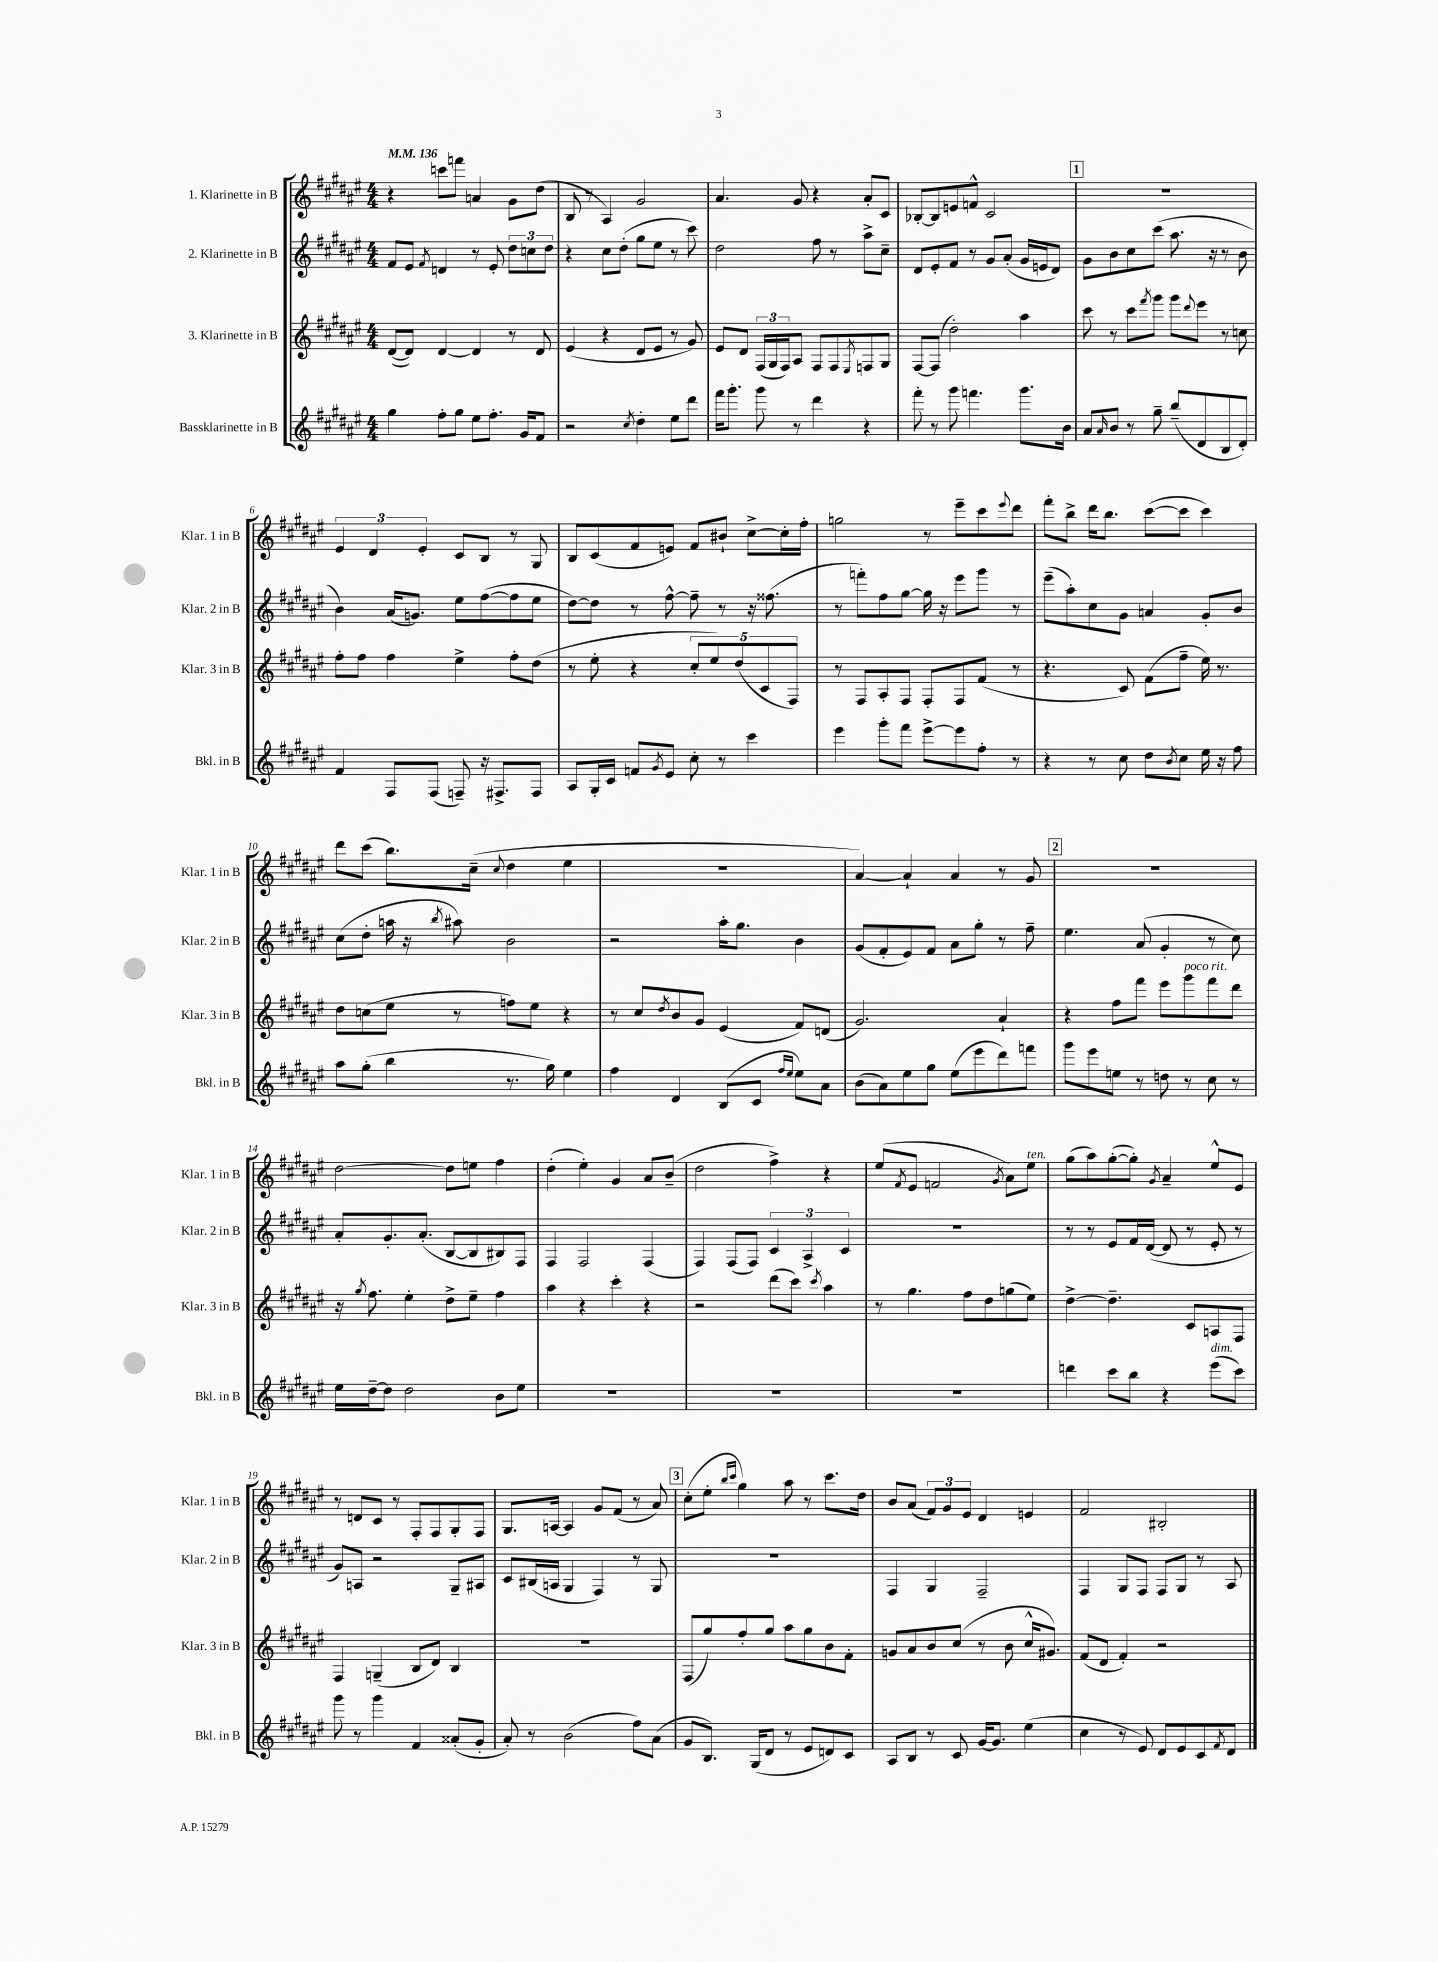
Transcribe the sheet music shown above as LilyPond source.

<<
\new StaffGroup <<
\new Staff = "s0" \with { instrumentName = "1. Klarinette in B" shortInstrumentName = "Klar. 1 in B" } {
    \clef treble \key fis \major \numericTimeSignature \time 4/4 \tempo 4 = 136
    r4 c'''8 f'''8 a'4 gis'8 dis''8( |
    b8 r8 ais4) gis'2 |
    ais'4. gis'8 r4 ais'8-. cis'8 |
    bes8~-. bes8 e'8 f'8-^ cis'2 |
    \mark \markup { \box "1" } R1 |
    \tuplet 3/2 { eis'4 dis'4 eis'4-. } cis'8 b8 r8 gis8 |
    b8 cis'8( fis'8 e'8) fis'8 bis'8-! cis''8~-> cis''16-. fis''16-. |
    g''2 r8 eis'''8-- cis'''8 \appoggiatura { eis'''8 } dis'''8 |
    fis'''8-. b''8-> dis'''16 b''8. cis'''8~( cis'''8 cis'''4) |
    dis'''8 cis'''8( b''8.) cis''16--( \appoggiatura { cis''8 } dis''4 eis''4 |
    R1 |
    ais'4~) ais'4-! ais'4 r8 gis'8 |
    \mark \markup { \box "2" } R1 |
    dis''2~ dis''8 e''8 fis''4 |
    dis''4-.( eis''4-.) gis'4 ais'8 b'8--( |
    dis''2 fis''4->) r4 |
    eis''8( \acciaccatura { fis'8 } eis'8 f'2 \acciaccatura { gis'8 } ais'8) eis''8^\markup { \italic "ten." } |
    gis''8( ais''8) gis''8~-.( gis''8-.) \acciaccatura { gis'8 } ais'4-- eis''8-^ eis'8 |
    r8 d'8 cis'8 r8 fis8-. fis8 gis8-. fis8 |
    gis8. a16~ a4 gis'8 fis'8( r8 ais'8) |
    \mark \markup { \box "3" } cis''8-.( eis''8-. \grace { b''16 cis'''16 } gis''4) ais''8 r8 cis'''8. dis''16 |
    b'8 ais'8( \tuplet 3/2 { fis'8) gis'8 eis'8 } dis'4 e'4 |
    fis'2 bis2-. \bar "|." |
}
\new Staff = "s1" \with { instrumentName = "2. Klarinette in B" shortInstrumentName = "Klar. 2 in B" } {
    \clef treble \key fis \major \numericTimeSignature \time 4/4
    fis'8 eis'8 \acciaccatura { fis'8 } d'4 r8 eis'8-. \tuplet 3/2 { dis''8 c''8 dis''8 } |
    r4 cis''8 dis''8-.( gis''8 eis''8 r8 cis'''8) |
    dis''2 fis''8 r8 ais''8-> cis''8-- |
    dis'8 eis'8-. fis'8 r8 gis'8 ais'8-.( gis'16 e'16 dis'8) |
    \mark \markup { \box "1" } gis'8 b'8 cis''8 cis'''8( ais''8. r16 r8 b'8 |
    b'4) ais'16( g'8.) eis''8 fis''8~( fis''8 eis''8 |
    dis''8~) dis''8 r8 fis''8~-^ fis''8-- r8 r16 fisis''8.( |
    r8 f'''8-.) fis''8 gis''8~ gis''16 r16 eis'''8 gis'''8 r8 |
    eis'''8--( ais''8-.) cis''8 gis'8 a'4 gis'8-. b'8 |
    cis''8( dis''8-. a''16 r16 \acciaccatura { b''8 } ais''8) b'2 |
    r2 ais''16-. gis''8. b'4 |
    gis'8( fis'8-. eis'8) fis'8 ais'8 gis''8-. r8 fis''8-- |
    \mark \markup { \box "2" } eis''4. ais'8( gis'4-. r8 cis''8) |
    ais'8-. gis'8.-. ais'8.-.( b8~ b8 bis8) fis8 |
    fis4 fis2 fis4( |
    fis4) fis8( fis8) \tuplet 3/2 { cis'4 ais4-> cis'4 } |
    R1 |
    r8 r8 eis'8 fis'16 dis'16~( dis'8 r8 eis'8-. r8 |
    gis'8) a8 r2 gis8-- ais8 |
    cis'8 bis16( a16 gis4 fis4) r8 gis8 |
    \mark \markup { \box "3" } R1 |
    fis4 gis4 fis2-- |
    fis4 gis8 fis8 fis8 gis8 r8 ais8 \bar "|." |
}
\new Staff = "s2" \with { instrumentName = "3. Klarinette in B" shortInstrumentName = "Klar. 3 in B" } {
    \clef treble \key fis \major \numericTimeSignature \time 4/4
    dis'8~( dis'8) dis'4~ dis'4 r8 dis'8 |
    eis'4( r4 dis'8 eis'8 r8 gis'8) |
    eis'8 dis'8 \tuplet 3/2 { fis16( gis16 fis16) } ais8 fis8 fis8 \acciaccatura { eis8 } f8 gis8 |
    fis8~ fis8( dis''2-.) ais''4 |
    \mark \markup { \box "1" } cis'''8 r8 cis'''8 \acciaccatura { fis'''8 } gis'''8 gis'''8 \appoggiatura { dis'''8 } eis'''8 r8 c''8 |
    fis''8-. fis''8 fis''4 eis''4-> fis''8-. dis''8( |
    r8 eis''8-. r4 \tuplet 5/4 { cis''8-. eis''8) dis''8( cis'8 fis8) } |
    r8 fis8 ais8-. fis8 fis8-. fis8 fis'8( r8 |
    r4. cis'8) fis'8( fis''8-- eis''16) r8. |
    dis''8 c''8( eis''8 r8 f''8) eis''8 r4 |
    r8 cis''8 \acciaccatura { dis''8 } b'8 gis'8 eis'4( fis'8) d'8( |
    gis'2.) ais'4-! |
    \mark \markup { \box "2" } r4 fis''8 fis'''8 eis'''8 gis'''8^\markup { \italic "poco rit." } fis'''8 dis'''8 |
    r16 \acciaccatura { gis''8 } fis''8. eis''4-. dis''8-> eis''8-- fis''4 |
    ais''4 r4 cis'''4-. r4 |
    r2 dis'''8( cis'''8) \acciaccatura { cis'''8 } ais''4 |
    r8 gis''4. fis''8 dis''8 g''8( eis''8) |
    dis''4~-> dis''4.-- cis'8 a8 fis8 |
    fis4 g4--( b8 dis'8) b4 |
    R1 |
    \mark \markup { \box "3" } fis8( gis''8) fis''8-. gis''8 ais''8 gis''8 b'8 fis'8-. |
    g'8 ais'8 b'8 cis''8( r8 b'8 cis''16-^ gis'8.) |
    fis'8( dis'8 fis'4-.) r2 \bar "|." |
}
\new Staff = "s3" \with { instrumentName = "Bassklarinette in B" shortInstrumentName = "Bkl. in B" } {
    \clef treble \key fis \major \numericTimeSignature \time 4/4
    gis''4 fis''8-. gis''8 eis''8 fis''8.-. gis'16 fis'8 |
    r2 \acciaccatura { cis''8 } dis''4-. eis''8 dis'''8 |
    fis'''16 gis'''8.-. gis'''8 r8 dis'''4 r4 |
    fis'''8-. r8 gis'''8 f'''4. gis'''8. b'16 |
    \mark \markup { \box "1" } ais'8 \grace { ais'16 } b'8 r8 gis''8-- b''8--( dis'8 b8 dis'8-.) |
    fis'4 fis8 fis8( f8--) r16 fis8.-> fis8 |
    ais8 gis16-. cis'16 f'8 \acciaccatura { gis'8 } eis'8 cis''8-. r8 cis'''4 |
    eis'''4 gis'''8-. fis'''8 eis'''8~-> eis'''8 fis''8-. r8 |
    r4 r8 cis''8 dis''8 \acciaccatura { b'8 } cis''8 eis''16 r16 fis''8 |
    ais''8 gis''8-.( b''4 r8. gis''16) eis''4 |
    fis''4 dis'4 b8( cis'8 \grace { fis''16 eis''16 } eis''8) ais'8 |
    b'8( ais'8) eis''8 gis''8 eis''8( eis'''8 dis'''8) f'''8 |
    \mark \markup { \box "2" } gis'''8 eis'''8 e''8 r8 d''8 r8 cis''8 r8 |
    eis''16 dis''16~-- dis''8 dis''2 b'8 eis''8 |
    R1 |
    R1 |
    R1 |
    d'''4 cis'''8 b''8 r4 eis'''8^\markup { \italic "dim." }( cis'''8) |
    gis'''8 r8 gis'''4 fis'4 aisis'8-.( gis'8-. |
    ais'8-.) r8 b'2( fis''8) ais'8( |
    \mark \markup { \box "3" } gis'8 b8.) gis16( dis'8 r8 eis'8 d'8) cis'8 |
    ais8 b8 r8 cis'8 gis'16~ gis'8. eis''4( |
    cis''4 r8 eis'8) dis'8 eis'8 cis'8 \acciaccatura { fis'8 } dis'8 \bar "|." |
}
>>
>>
